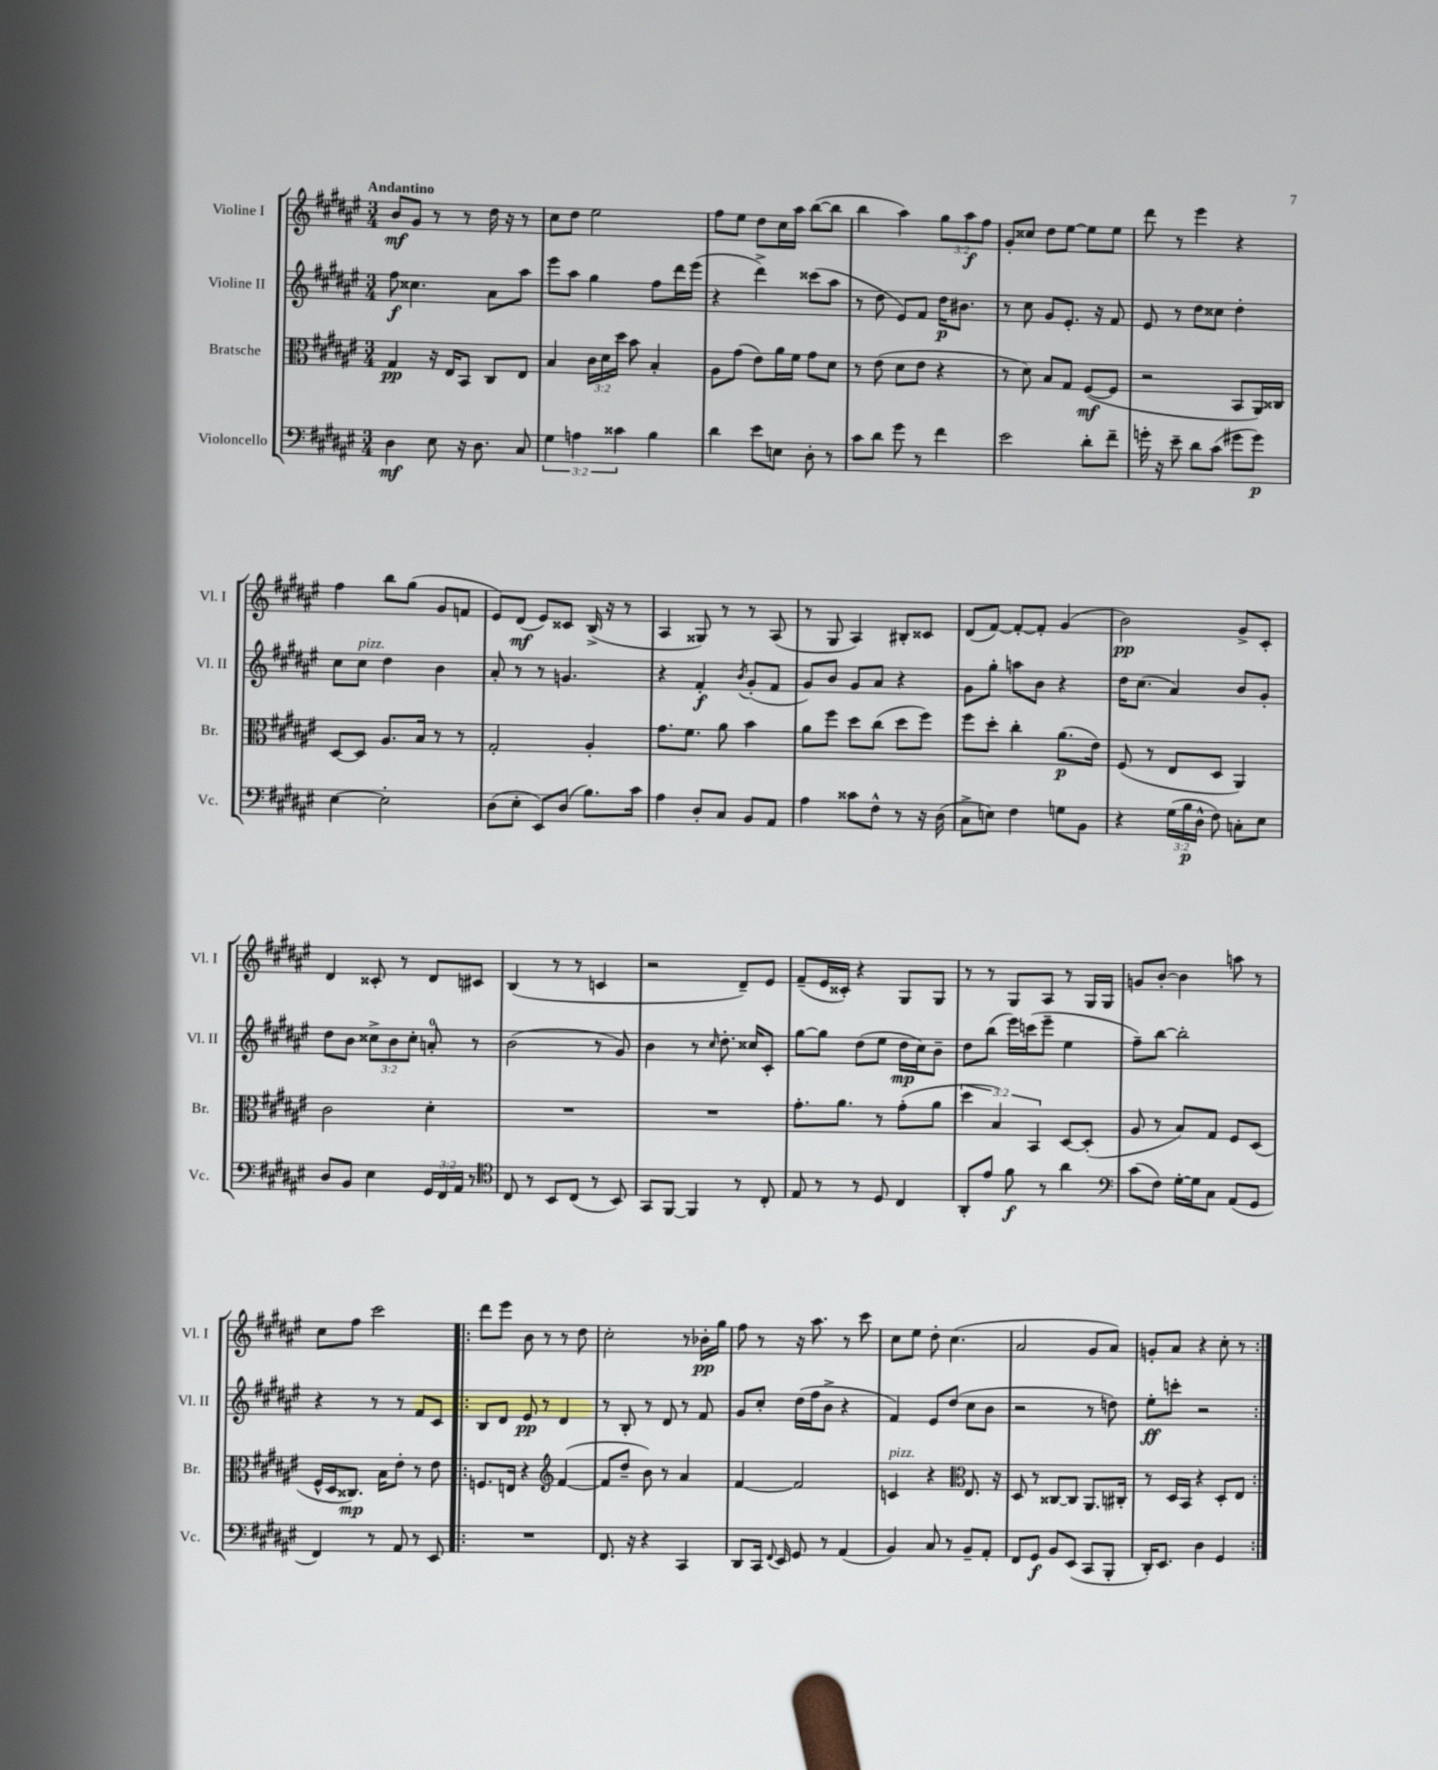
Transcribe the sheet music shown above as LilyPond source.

<<
\new StaffGroup <<
\new Staff = "s0" \with { instrumentName = "Violine I" shortInstrumentName = "Vl. I" } {
    \clef treble \key fis \major \numericTimeSignature \time 3/4 \override Staff.TupletNumber.text = #tuplet-number::calc-fraction-text \tempo "Andantino"
    \autoBeamOff b'8[\mf gis'8] r8 r8 dis''16 r16 r8 |
    cis''8[ dis''8] eis''2 |
    fis''8[ eis''8] dis''8[ cis''16 ais''16] b''8[~( b''8] |
    b''4 ais''4) \tuplet 3/2 { gis''8[ ais''8\f fis''8] } |
    gis'8[-. cisis''8] dis''8[ eis''8]~ eis''8[ eis''8] |
    dis'''8 r8 eis'''4 r4 |
    fis''4 b''8[ gis''8]( gis'8[ f'8] |
    eis'8[) dis'8]\mf( eis'8[) cisis'8] b16->( r16 r8 |
    ais4 gisis8) r8 r8 ais8( |
    r8 gis8 ais4) bis8[-. cisis'8] |
    dis'8[( fis'8]~) fis'8[~-. fis'8]-. gis'4( |
    b'2\pp) gis'8[-> cis'8]-. |
    dis'4 cisis'8-. r8 dis'8[ cis'8] |
    b4( r8 r8 c'4 |
    r2 dis'8[--) eis'8] |
    fis'8[--( eis'16 cisis'16]-.) r4 gis8[ gis8] |
    r8 r8 gis8[ ais8] r8 gis16[ gis16] |
    g'8[ b'8]~-. b'4 a''8 r8 |
    cis''8[ fis''8] cis'''2 |
    \repeat volta 2 { dis'''8[ eis'''8] b'8 r8 r8 dis''8 |
    cis''2-. r8 bes'16[-.\pp gis''16] |
    fis''8 r8 r16 ais''8. r8 cis'''8 |
    cis''8[ eis''8] dis''8-. cis''4.( |
    ais'2 gis'8[ ais'8]) |
    g'8[-. ais'8] r4 cis''8-. r8 | }
}
\new Staff = "s1" \with { instrumentName = "Violine II" shortInstrumentName = "Vl. II" } {
    \clef treble \key fis \major \numericTimeSignature \time 3/4 \override Staff.TupletNumber.text = #tuplet-number::calc-fraction-text
    \autoBeamOff fis''8\f cisis''4. ais'8[ ais''8] |
    eis'''8[ ais''8] gis''4 fis''8[ dis'''16 eis'''16]( |
    r4 dis'''4->) cisis'''8[( ais''8] |
    r8 dis''8 eis'8[) fis'8] dis''16[\p bis'8.] |
    r8 cis''8 gis'8[ eis'8.]-. r16 fis'8 |
    eis'8 r8 dis''8[ cisis''8] dis''4-. |
    cis''8[ cis''8]^\markup { \italic "pizz." } dis''4 b'4 |
    ais'8-. r8 r8 g'4. |
    r4 fis'4-.\f \acciaccatura { b'8 } gis'8[-.( fis'8] |
    gis'8[) b'8] gis'8[ ais'8] r4 |
    gis'8[ gis''8]-. a''8[ b'8] r4 |
    dis''16[ cis''8.]( ais'4) b'8[ gis'8]-. |
    dis''8[ b'8] \tuplet 3/2 { cisis''8[-> b'8 cisis''8]-. } a'8-0-. r8 |
    b'2( r8 gis'8) |
    b'4 r8 \grace { cis''16 } dis''8.-. cisis''16[ cis'8]-. |
    gis''8[~ gis''8] dis''8[( eis''8] dis''16[\mp cis''16) b'8]-- |
    dis''8[ b''8]( eis'''16[) c'''16( eis'''8]-- eis''4 |
    fis''8[--) b''8]~ b''2-. |
    r4 r8 r8 fis'8[ cis'8] |
    \repeat volta 2 { b8[ dis'8] eis'8\pp r8 dis'4 |
    r8 b8-. r8 dis'8 r8 fis'8 |
    gis'8[ cis''8]-. dis''16[( fis''16 b'8]-> r4 |
    fis'4) eis'8[ dis''8]( cis''8[ b'8] |
    r2 r8 d''8) |
    eis''8[-.\ff c'''8]-. r2 | }
}
\new Staff = "s2" \with { instrumentName = "Bratsche" shortInstrumentName = "Br." } {
    \clef alto \key fis \major \numericTimeSignature \time 3/4 \override Staff.TupletNumber.text = #tuplet-number::calc-fraction-text
    \autoBeamOff gis4\pp r16 eis16[ b,8] cis8[ eis8] |
    b4 \tuplet 3/2 { cis'16[ dis'16 dis''16] } b'8 b4-. |
    ais8[ gis'8]( eis'8[) ais'16 fis'16] gis'8[ dis'8] |
    r8 eis'8( dis'8[ eis'8] r4 |
    r8 dis'8) b8[ gis8] fis8[~\mf( fis8] |
    r2 b,8[ ais,16) cisis16] |
    dis8[~ dis8] ais8.[ b16] r8 r8 |
    gis2-. ais4-. |
    gis'8.[ fis'8.] ais'8 b'4 |
    ais'8[ fis''8] dis''8[ cis''8]( dis''8[ fis''8]) |
    fis''8[ dis''8]-. cis''4-. ais'8.[\p( eis'16]) |
    fis8( r8 eis8[ dis8] ais,4) |
    cis'2 dis'4-. |
    R2. |
    R2. |
    gis'8.[-. ais'8.] r8 gis'8[-.( ais'8] |
    \tuplet 3/2 { dis''4 b4) b,4 } dis8[~ dis8]-.( |
    ais8 r8 b8[) gis8] fis8[ dis8]( |
    fis16[-^ dis16 cisis8.]\mp) b16[ eis'8]-. r8 eis'8 |
    \repeat volta 2 { f8.[ e16] r4 \clef treble fis'4~( |
    fis'8[ dis''8]-- b'8) r8 ais'4 |
    fis'4~ fis'2 |
    c'4^\markup { \italic "pizz." } r4 \clef alto eis8. r16 |
    dis8 r8 cisis8[~ cisis8] ais,8.[ cis16]-. |
    r8 dis16[ b,16] r4 dis8[-. eis8] | }
}
\new Staff = "s3" \with { instrumentName = "Violoncello" shortInstrumentName = "Vc." } {
    \clef bass \key fis \major \numericTimeSignature \time 3/4 \override Staff.TupletNumber.text = #tuplet-number::calc-fraction-text
    \autoBeamOff dis4\mf eis8 r16 dis8. cis8 |
    \tuplet 3/2 { gis4 a4 cisis'4 } b4 |
    dis'4 eis'8[ e8] dis8-. r8 |
    cis'8[ dis'8] gis'8 r8 fis'4 |
    eis'2 dis'8[-. fis'8]-- |
    g'16-. r16 eis'8-- dis'8[ cis'8]( gis'8[ gis'8]\p) |
    eis4~ eis2-. |
    dis8[( eis8]-. eis,8[) dis8]( b8.[) cis'16] |
    ais4 dis8[-. cis8] b,8[ ais,8] |
    ais4 cisis'8[ fis8]-^ r8 r16 dis16( |
    cis8[-> e8]) fis4 g8[ b,8] |
    r4 \tuplet 3/2 { gis16[( b16\p dis16]-^ } fis8) c8[-. eis8] |
    dis8[ b,8] eis4 \tuplet 3/2 { gis,16[ fis,16 ais,16] } r8 |
    \clef tenor cis8 r8 b,8[ cis8]( r8 b,8) |
    gis,8[ fis,8]~ fis,4 r8 cis8-. |
    eis8 r8 r8 dis8 cis4 |
    ais,8[-. eis'8] fis'8\f r8 ais'4 |
    \clef bass cis'8[( fis8]) gis16[~-. gis16 cis8] ais,8[( gis,8] |
    fis,4) r8 ais,8 r8 eis,8 |
    \repeat volta 2 { R2. |
    fis,8. r16 r4 cis,4 |
    dis,8[ cis,16] \appoggiatura { fis,8 } eis,16 gis,8 r8 ais,4( |
    b,4) cis8 r8 b,8[-- ais,8]-. |
    fis,8[ gis,8]\f b,8[ eis,8]( cis,8[ b,,8]-. |
    dis,16[-.) eis,8.] dis4 gis,4 | }
}
>>
>>
\layout { \context { \Score \remove "Bar_number_engraver" } }
